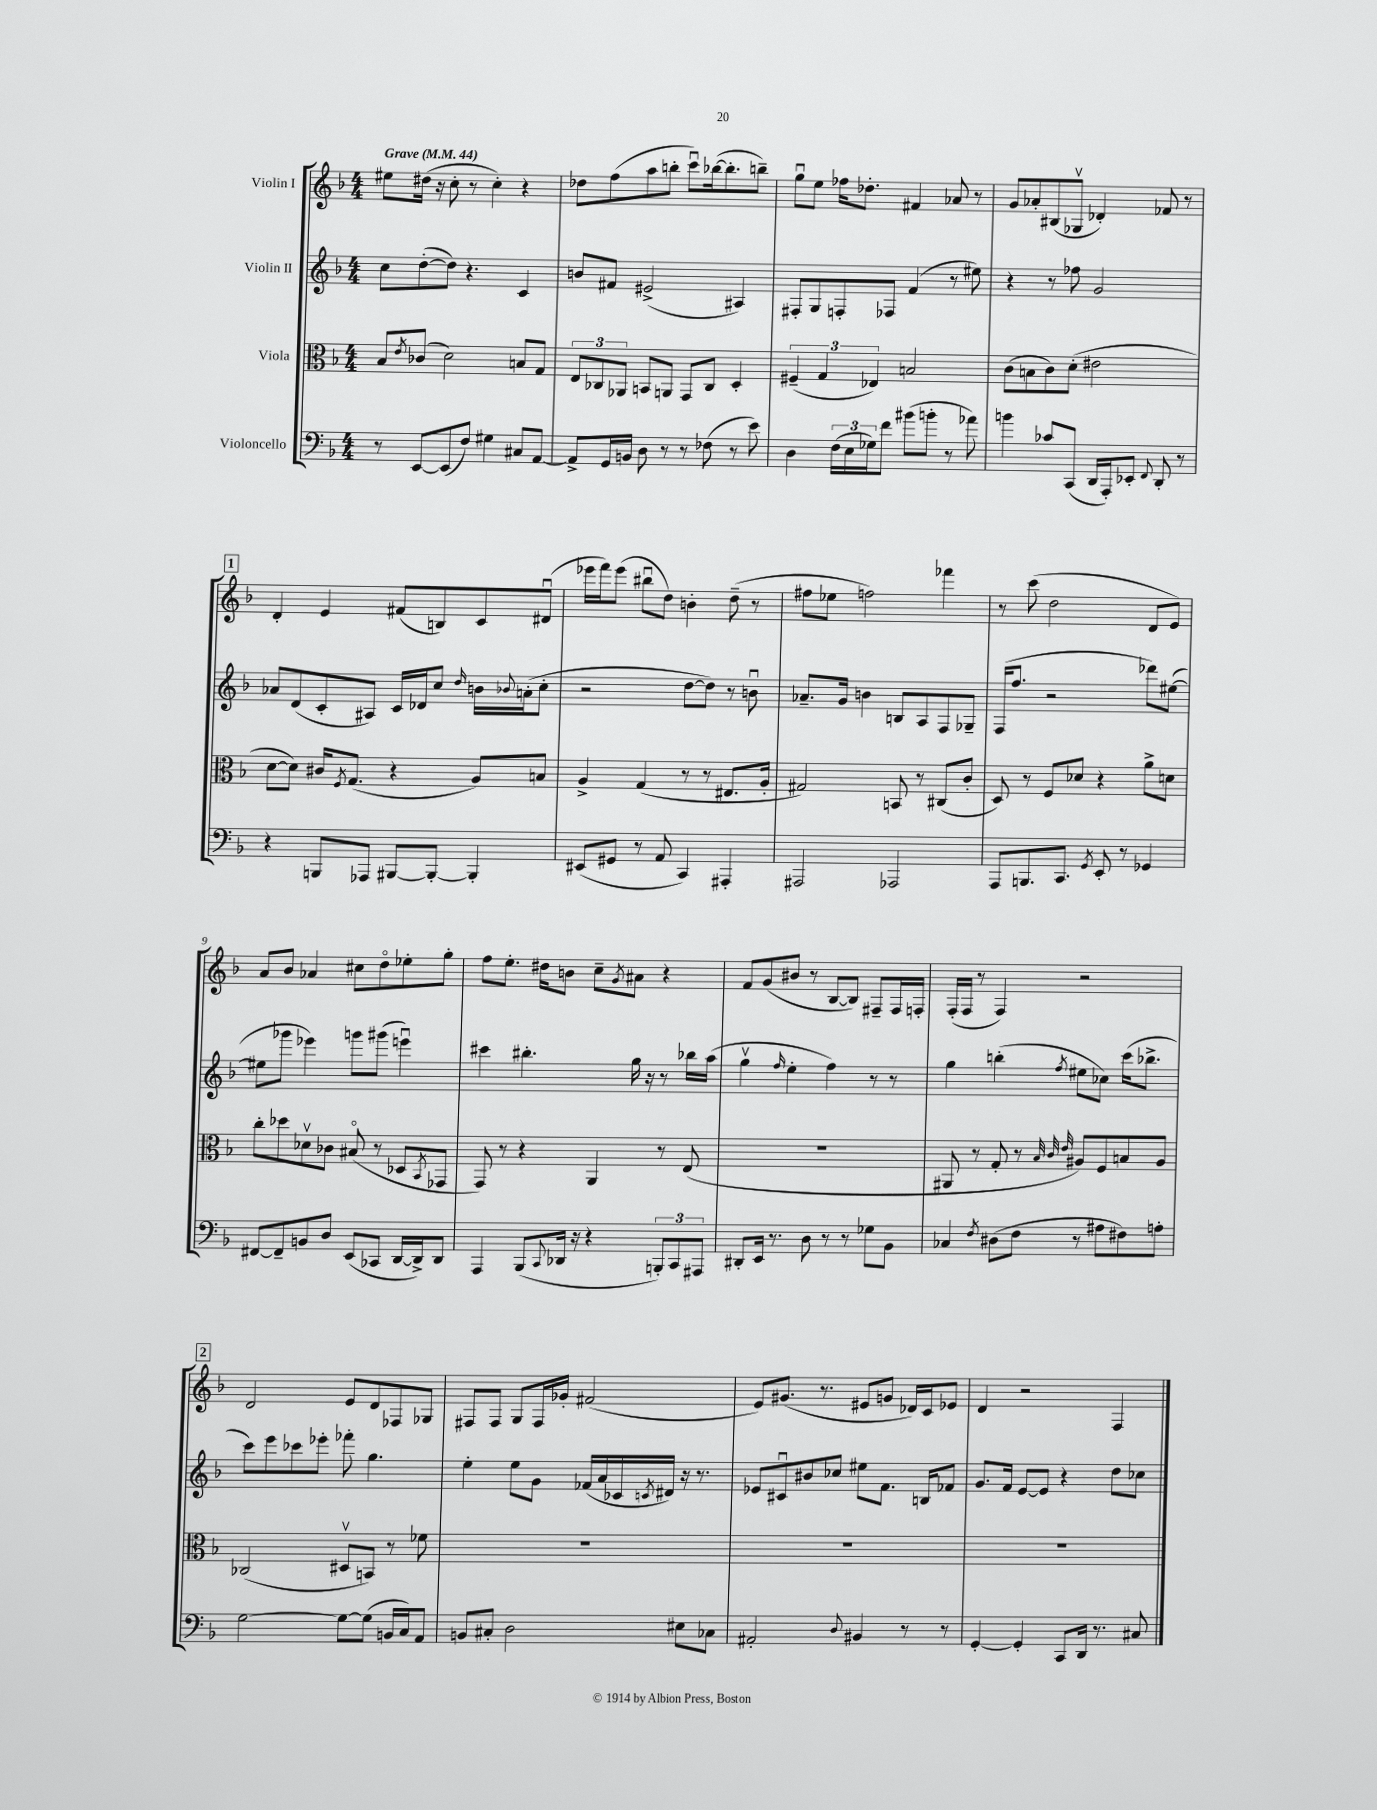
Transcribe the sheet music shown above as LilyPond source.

<<
\new StaffGroup <<
\new Staff = "s0" \with { instrumentName = "Violin I" } {
    \clef treble \key f \major \numericTimeSignature \time 4/4 \tempo "Grave" 4 = 44
    eis''8 dis''16( r16 c''8-. r8 c''4-.) r4 |
    des''8 f''8( a''8 b''8-. c'''8\downbow) bes''16~( bes''8.-. b''8--) |
    g''8\downbow e''8 fes''16 des''8.-. fis'4 aes'8 r8 |
    g'8 aes'8-. bis8( ges8\upbow des'4-.) fes'8 r8 |
    \mark \markup { \box "1" } d'4-. e'4 fis'8( b8) c'8 dis'8\downbow( |
    ees'''16 f'''16) ees'''8( bis''8\downbow d''8) b'4-. d''8--( r8 |
    fis''8 ees''8 f''2) fes'''4 |
    r8 c'''8( d''2 d'8 e'8) |
    a'8 bes'8 aes'4 cis''8 d''8\flageolet ees''8-. g''8-. |
    f''8 e''8.-. dis''16 b'8 c''8-- \acciaccatura { g'8 } ais'8 r4 |
    f'8 g'8( bis'8 r8 bes8~ bes8) fis8-- fis16 f16-. |
    f16-.( f16 r8 f4) r2 |
    \mark \markup { \box "2" } d'2 e'8 d'8 fes8 ges8 |
    fis8 fis8 g8 fis16 ges'16-. fis'2( |
    e'8) gis'8.( r8. eis'8 g'8 des'16) c'16 ees'8 |
    d'4 r2 f4 \bar "|." |
}
\new Staff = "s1" \with { instrumentName = "Violin II" } {
    \clef treble \key f \major \numericTimeSignature \time 4/4
    c''8 d''8~-.( d''8) r4. c'4 |
    b'8 fis'8 eis'2->( ais4) |
    fis8-. g8 f8-. fes8 f'4( r8 eis''8) |
    r4 r8 fes''8 g'2 |
    \mark \markup { \box "1" } aes'8 d'8( c'8-. ais8) c'16 des'16 c''8 \grace { d''16 } b'16 \appoggiatura { bes'8 } a'16-.( c''8-. |
    r2 d''8~ d''8) r8 b'8\downbow |
    aes'8.-- g'16 b'4 b8 a8 f8 ges8-- |
    f16( f''8. r2 des'''8) eis''8~( |
    eis''8 ges'''8 ees'''4) g'''8 gis'''8( e'''4\downbow) |
    cis'''4 bis''4.-. g''16 r16 r8 bes''16 a''16( |
    g''4\upbow \grace { f''16 } e''4-. f''4) r8 r8 |
    g''4 b''4-.( \acciaccatura { f''8 } eis''8 ces''8) c'''16( bes''8.-> |
    \mark \markup { \box "2" } c'''8) e'''8 ces'''8 ees'''8-. fes'''8-. g''4. |
    e''4-. e''8 g'8 fes'16( a'16 ces'16 \acciaccatura { c'8 } dis'16) r16 r8. |
    ees'8 cis'8\downbow bis'8 ces''8 eis''8 f'8. b16 fes'8 |
    g'8. f'16 e'8~ e'8 r4 d''8 ces''8 \bar "|." |
}
\new Staff = "s2" \with { instrumentName = "Viola" } {
    \clef alto \key f \major \numericTimeSignature \time 4/4
    bes8 \acciaccatura { e'8 } ces'8( d'2) b8 g8 |
    \tuplet 3/2 { e8 ces8 aes,8 } b,8 a,8 g,8 ces8 d4-. |
    \tuplet 3/2 { fis4--( g4 ees4) } b2 |
    c'8( b8 c'8) d'8-.( eis'2 |
    \mark \markup { \box "1" } d'8~ d'8) cis'16 \acciaccatura { f8 } g8.( r4 a8) b8 |
    a4-> g4( r8 r8 eis8. a16-. |
    gis2) b,8 r8 cis8( c'8-. |
    d8) r8 f8 des'8 r4 a'8-> d'8 |
    c''8-. des''8 des'8\upbow ces'8 bis8\flageolet( r8 des8 \acciaccatura { bes,8 } ges,8 |
    g,8) r8 r4 a,4 r8 e8( |
    R1 |
    ais,8 r8 g8-. r8 \grace { bes32 c'32 e'32 } ais8) f8 b8 ais8 |
    \mark \markup { \box "2" } ces2( dis8\upbow b,8) r8 fes'8 |
    R1 |
    R1 |
    R1 \bar "|." |
}
\new Staff = "s3" \with { instrumentName = "Violoncello" } {
    \clef bass \key f \major \numericTimeSignature \time 4/4
    r8 e,8~ e,8( f8) gis4 cis8 a,8~ |
    a,8-> g,16 b,16 d8 r8 r8 fes8( r8 e'8) |
    d4 \tuplet 3/2 { f16( e16 ges16) } f'8 bis'8( b'8-. r8 aes'8) |
    b'4 ces'8 c,8( d,16 a,,16-.) ees,8-. \appoggiatura { f,8 } d,8-. r8 |
    \mark \markup { \box "1" } r4 b,,8 aes,,8 bis,,8~ bis,,8~-. bis,,4-. |
    eis,8( gis,8 r8 a,8 c,4) ais,,4-. |
    ais,,2 aes,,2 |
    a,,8 b,,8. c,8. \acciaccatura { g,8 } e,8-. r8 ges,4 |
    fis,8~ fis,8-- b,8 d8 e,8( ces,8 d,16~ d,16->) d,8 |
    a,,4 bes,,8( \appoggiatura { c,8 } des,16 r16 r4 \tuplet 3/2 { b,,8-.) c,8 ais,,8 } |
    dis,8-. e,16 r8. d8 r8 r8 ges8 bes,8 |
    ces4 \acciaccatura { f8 } dis8( f8 r8 ais8 fis8) a8-. |
    \mark \markup { \box "2" } g2~ g8~ g8( b,16 c16) a,8 |
    b,8 cis8-. d2 eis8 ces8 |
    ais,2-. \appoggiatura { d8 } bis,4 r8 r8 |
    g,4~-. g,4-. c,8 d,16 r8. cis8 \bar "|." |
}
>>
>>
